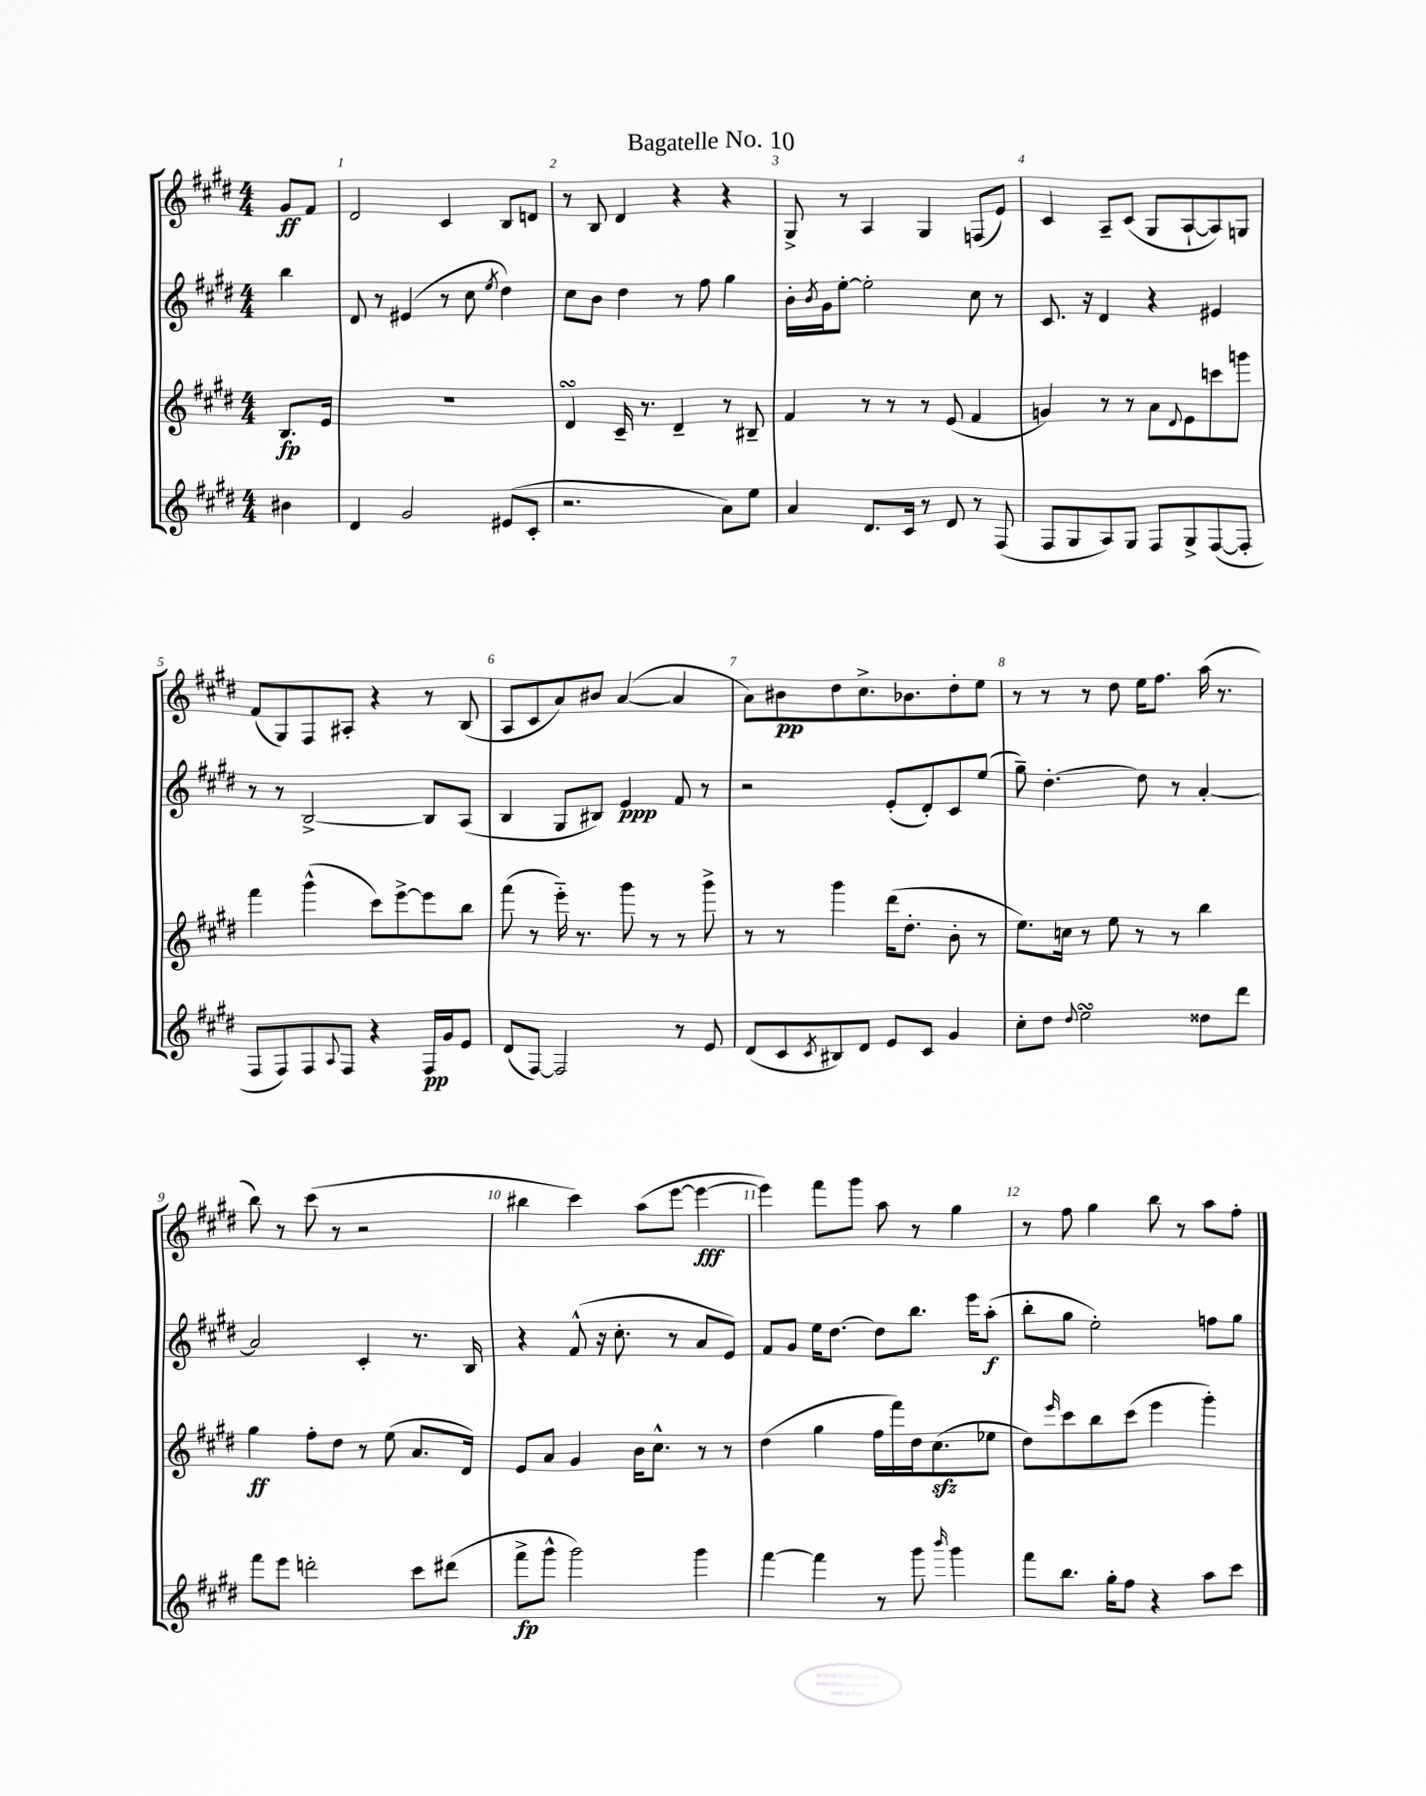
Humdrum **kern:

**kern	**kern	**kern	**kern
*staff4	*staff3	*staff2	*staff1
*clefG2	*clefG2	*clefG2	*clefG2
*k[f#c#g#d#]	*k[f#c#g#d#]	*k[f#c#g#d#]	*k[f#c#g#d#]
*M4/4	*M4/4	*M4/4	*M4/4
4b#	8.B	4bb	8g#
.	.	.	8f#
.	16e	.	.
=	=	=	=
4d#	1r	8d#	2d#
.	.	8r	.
2g#	.	(4e#	.
.	.	8r	4c#
.	.	8cc#	.
.	.	8qee	.
(8e#	.	4dd#)	8B
8c#'	.	.	8d
=	=	=	=
2.r	4d#	8cc#	8r
.	.	8b	8B
.	16c#~	4dd#	4d#
.	8.r	.	.
.	4d#~	8r	4r
.	.	8ff#	.
8a)	8r	4gg#	4r
8ee	8B#~	.	.
=	=	=	=
4a	4f#	16b'	8G#^
.	.	8qb	.
.	.	16g#	.
.	.	[8ee'	8r
8.d#	8r	2ee']	4A
.	8r	.	.
16c#	.	.	.
8r	8r	.	4G#
8d#	(8e	.	.
8r	4f#	8cc#	(8F
(8F#	.	8r	8e)
=	=	=	=
8F#	4g)	8.c#	4c#
8G#	.	.	.
.	.	16r	.
8A)	8r	4d#	8A~
8G#	8r	.	(8c#
8F#	8a	4r	8G#
.	8qqd#	.	.
8G#^	8e	.	[8A`
([8F#	8ccc	4e#	8A])
8F#']	8ggg	.	8G
=	=	=	=
8F#	4fff#	8r	(8f#
8F#)	.	8r	8G#)
8F#	(4ggg#^^	[2B^	8F#
8qqA	.	.	.
8F#	.	.	8A#'
4r	8ccc#)	.	4r
.	[8eee^	.	.
16F#	8eee]	8B]	8r
16g#	.	.	.
8e	8bb	(8A	(8B
=	=	=	=
(8d#	(8fff#	4B	8A
[8F#)	8r	.	8c#
2F#]	16eee'~)	8G#	8a)
.	8.r	.	.
.	.	8B#)	8b#
.	8ggg#	4e	([4a
.	8r	.	.
8r	8r	8f#	4a]
8e	8ggg#^	8r	.
=	=	=	=
(8d#	8r	2r	8a)
8c#	8r	.	8b#
8qc#	.	.	.
8B#)	4ggg#	.	8dd#
8d#	.	.	8.cc#^
8e	(16ddd#	(8e'	.
.	8.dd#'	.	8.b-
8c#	.	8d#')	.
4g#	8b'	8c#	8dd#'
.	8r	(8ee	8ee
=	=	=	=
8cc#'	8.ee)	8gg#~)	8r
8dd#	.	[4.dd#'	8r
.	16cc	.	.
8qqdd#	.	.	.
2ee	8r	.	8r
.	8ee	.	8dd#
.	8r	8dd#]	16ee
.	.	.	8.ff#
.	8r	8r	.
8dd##	4bb	[4a'	(16aa
.	.	.	8.r
8ddd#	.	.	.
=	=	=	=
8fff#	4gg#	2a]	8bb)
8eee	.	.	8r
2ddd'	8ff#'	.	(8ccc#
.	8dd#	.	8r
.	8r	4c#'	2r
.	(8ee	.	.
8ccc#	8.a	8.r	.
(8ddd#	.	.	.
.	16d#)	16B	.
=	=	=	=
8fff#^	8e	4r	4bb#
8ggg#^^	8a	.	.
2ggg#)	4g#	(8f#^^	4ccc#)
.	.	16r	.
.	.	8.cc#'	.
.	16b	.	(8aa
.	8.cc#^^	.	.
.	.	8r	[8eee
4ggg#	8r	8a	4eee_
.	8r	8e)	.
=	=	=	=
[4fff#	(4dd#	8f#	4eee])
.	.	8g#	.
4fff#]	4gg#	16ee	8fff#
.	.	[8.dd#	.
.	.	.	8ggg#
8r	16ff#	8dd#]	8aa
.	16fff#)	.	.
8ggg#	16dd#	8.bb	8r
.	(8.cc#	.	.
16qqbbb	.	.	.
4ggg#	.	.	4gg#
.	.	16eee	.
.	8ee-	(8aa'	.
=	=	=	=
8fff#	8dd#)	8bb'	8r
.	16qqeee	.	.
8.bb	8ccc#	8gg#	8ff#
.	8bb	2ee')	4gg#
16gg#'	.	.	.
8ff#	(8ccc#	.	.
4r	4eee	.	8bb
.	.	.	8r
8aa	4ggg#')	8ff	8aa
8ccc#	.	8gg#	8ff#'
==	==	==	==
*-	*-	*-	*-
